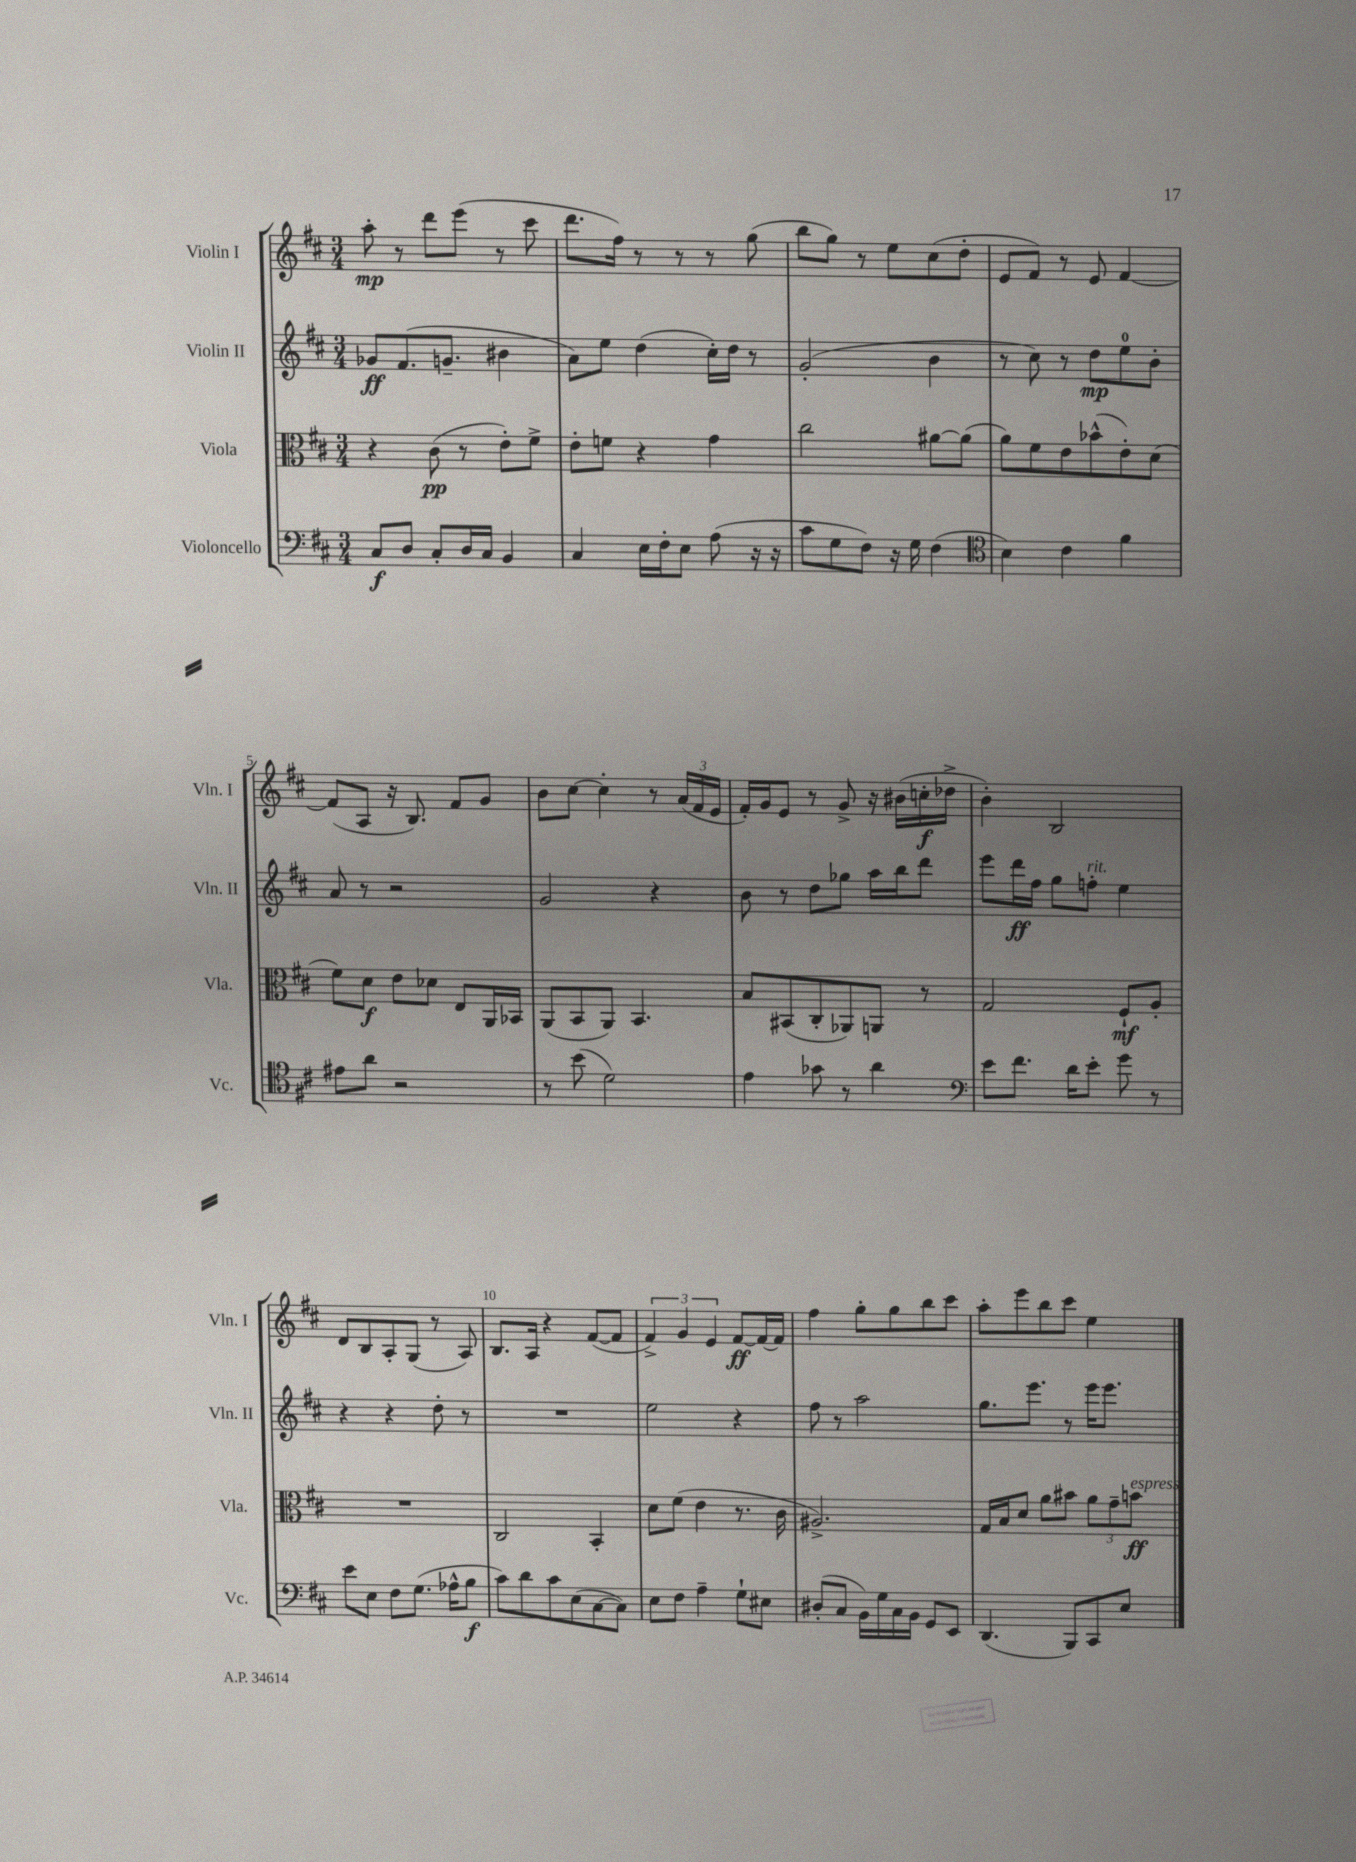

**kern	**dynam	**kern	**dynam	**kern	**dynam	**kern	**dynam
*part4	*part4	*part3	*part3	*part2	*part2	*part1	*part1
*staff4	*staff4	*staff3	*staff3	*staff2	*staff2	*staff1	*staff1
*I"Violoncello	*	*I"Viola	*	*I"Violin II	*	*I"Violin I	*
*I'Vc.	*	*I'Vla.	*	*I'Vln. II	*	*I'Vln. I	*
*clefF4	*	*clefC3	*	*clefG2	*	*clefG2	*
*k[f#c#]	*	*k[f#c#]	*	*k[f#c#]	*	*k[f#c#]	*
*M3/4	*	*M3/4	*	*M3/4	*	*M3/4	*
=1	=1	=1	=1	=1	=1	=1	=1
8C#/L	f	4r	.	8g-X/L	ff	8aa'\	mp
8D/J	.	.	.	(8.f#/	.	8r	.
8C#'/L	.	(8c#\	pp	.	.	8ddd\L	.
.	.	.	.	8.gn~/J	.	.	.
16D/L	.	8r	.	.	.	(8eee\J	.
16C#/JJ	.	.	.	.	.	.	.
4BB/	.	8e'\L)	.	4b#X\	.	8r	.
.	.	8f#^\J	.	.	.	8ccc#\	.
=2	=2	=2	=2	=2	=2	=2	=2
4C#/	.	8e'\L	.	8a\L)	.	8.ddd\L	.
.	.	8fn\J	.	8ee\J	.	.	.
.	.	.	.	.	.	16ff#\Jk)	.
16E\LL	.	4r	.	(4dd\	.	8r	.
16F#'\J	.	.	.	.	.	.	.
8E\J	.	.	.	.	.	8r	.
(8A\	.	4g\	.	16cc#'\LL)	.	8r	.
.	.	.	.	16dd\JJ	.	.	.
16r	.	.	.	8r	.	(8gg\	.
16r	.	.	.	.	.	.	.
=3	=3	=3	=3	=3	=3	=3	=3
8c#\L	.	2cc#\	.	(2g'/	.	8bb\L	.
8G\	.	.	.	.	.	8gg\J)	.
8F#\J)	.	.	.	.	.	8r	.
16r	.	.	.	.	.	8ee\L	.
16G\	.	.	.	.	.	.	.
(4F#\	.	[8a#X\L	.	4b\	.	(8cc#\	.
.	.	(8a#\J]	.	.	.	8dd'\J	.
=4	=4	=4	=4	=4	=4	=4	=4
*clefC4	*	*	*	*	*	*	*
4B\)	.	8a\L)	.	8r	.	8e/L	.
.	.	8f#\	.	8cc#\)	.	8f#/J)	.
4c#\	.	8e\	.	8r	.	8r	.
.	.	(8b-X^^\	.	8dd\L	mp	8e/	.
4f#\	.	8e'\)	.	8ee\	.	[4f#/	.
.	.	(8d\J	.	8b'\J	.	.	.
!!LO:LB:g=z
=5	=5	=5	=5	=5	=5	=5	=5
8e#X\L	.	8f#\L)	.	8a/	.	(8f#/L]	.
8a\J	.	8d\J	f	8r	.	8A/J	.
2r	.	8e\L	.	2r	.	16r	.
.	.	.	.	.	.	8.B/)	.
.	.	8d-X\J	.	.	.	.	.
.	.	8E/L	.	.	.	8f#/L	.
.	.	16AA/L	.	.	.	8g/J	.
.	.	16BB-X/JJ	.	.	.	.	.
=6	=6	=6	=6	=6	=6	=6	=6
8r	.	(8AA/L	.	2g/	.	8b\L	.
(8b\	.	8BB/	.	.	.	[8cc#\J	.
2d\)	.	8AA/J)	.	.	.	4cc#'\]	.
.	.	4.BB/	.	.	.	.	.
.	.	.	.	4r	.	8r	.
.	.	.	.	.	.	(24a/LL	.
.	.	.	.	.	.	24f#/	.
.	.	.	.	.	.	24e/JJ	.
=7	=7	=7	=7	=7	=7	=7	=7
4e\	.	8B/L	.	8b\	.	16f#'/LL)	.
.	.	.	.	.	.	16g/J	.
.	.	(8BB#X/	.	8r	.	8e/J	.
8g-X\	.	8C#'/	.	8dd\L	.	8r	.
8r	.	8AA-X/)	.	8gg-X\J	.	8g^/	.
4a\	.	8AAn/J	.	16aa\LL	.	16r	.
.	.	.	.	16bb\J	.	(16b#X\LL	.
.	.	8r	.	8ddd\J	.	16ccn'\	f
.	.	.	.	.	.	16dd-X^\JJ	.
=8	=8	=8	=8	=8	=8	=8	=8
*clefF4	*	*	*	*	*	*	*
8e\L	.	2G/	.	8eee\L	.	4b'\)	.
8.f#\J	.	.	.	16ddd\L	ff	.	.
.	.	.	.	16ff#\JJ	.	.	.
.	.	.	.	8gg\L	.	2B/	.
16d\KL	.	.	.	.	.	.	.
!	!	!	!	!LO:TX:a:i:t=rit.	!	!	!
8e'\J	.	.	.	8ffn'\J	.	.	.
8g\	.	8F#`/L	mf	4ee\	.	.	.
8r	.	8A'/J	.	.	.	.	.
!!LO:LB:g=z
=9	=9	=9	=9	=9	=9	=9	=9
8e\L	.	2.r	.	4r	.	8d/L	.
8E\J	.	.	.	.	.	8B/	.
8F#\L	.	.	.	4r	.	8A'/	.
(8.G\J	.	.	.	.	.	(8G/J	.
.	.	.	.	8dd'\	.	8r	.
16A-X^^\KL	.	.	.	.	.	.	.
8B\J	f	.	.	8r	.	8A/)	.
=10	=10	=10	=10	=10	=10	=10	=10
8c#\L)	.	2C#/	.	2.r	.	8.B/L	.
8d\	.	.	.	.	.	.	.
.	.	.	.	.	.	16A/Jk	.
8c#\	.	.	.	.	.	4r	.
(8E\	.	.	.	.	.	.	.
[8C#\	.	4BB'/	.	.	.	([8f#/L	.
8C#\J])	.	.	.	.	.	8f#/J]	.
=11	=11	=11	=11	=11	=11	=11	=11
8E\L	.	8d\L	.	2ee\	.	6f#^/)	.
8F#\J	.	(8f#\J	.	.	.	.	.
.	.	.	.	.	.	6g/	.
4A~\	.	4e\	.	.	.	.	.
.	.	.	.	.	.	6e/	.
8G`\L	.	8.r	.	4r	.	[8f#/L	ff
8E#X\J	.	.	.	.	.	16f#/L_	.
.	.	16c#\	.	.	.	16f#/JJ]	.
=12	=12	=12	=12	=12	=12	=12	=12
(8D#X'/L	.	2.A#X^/)	.	8ff#\	.	4ff#\	.
8C#/J	.	.	.	8r	.	.	.
16BB\LL)	.	.	.	2aa\	.	8gg'\L	.
16G\	.	.	.	.	.	.	.
16C#\	.	.	.	.	.	8gg\	.
16BB\JJ	.	.	.	.	.	.	.
8GG/L	.	.	.	.	.	8bb\	.
8EE/J	.	.	.	.	.	8ccc#\J	.
=13	=13	=13	=13	=13	=13	=13	=13
(4.DD/	.	16G/LL	.	8.gg\L	.	8aa'\L	.
.	.	16B/J	.	.	.	.	.
.	.	8d/J	.	.	.	8eee\	.
.	.	.	.	8.eee\J	.	.	.
.	.	8a\L	.	.	.	8bb\	.
8BBB/L)	.	8b#X\J	.	8r	.	8ccc#\J	.
8CC#/	.	12a\L	.	16eee\KL	.	4ee\	.
.	.	.	.	8.eee\J	.	.	.
.	.	12g~\	.	.	.	.	.
8E/J	.	.	.	.	.	.	.
!	!	!LO:TX:a:i:t=espress.	!	!	!	!	!
.	.	12bn\J	ff	.	.	.	.
==	==	==	==	==	==	==	==
*-	*-	*-	*-	*-	*-	*-	*-
